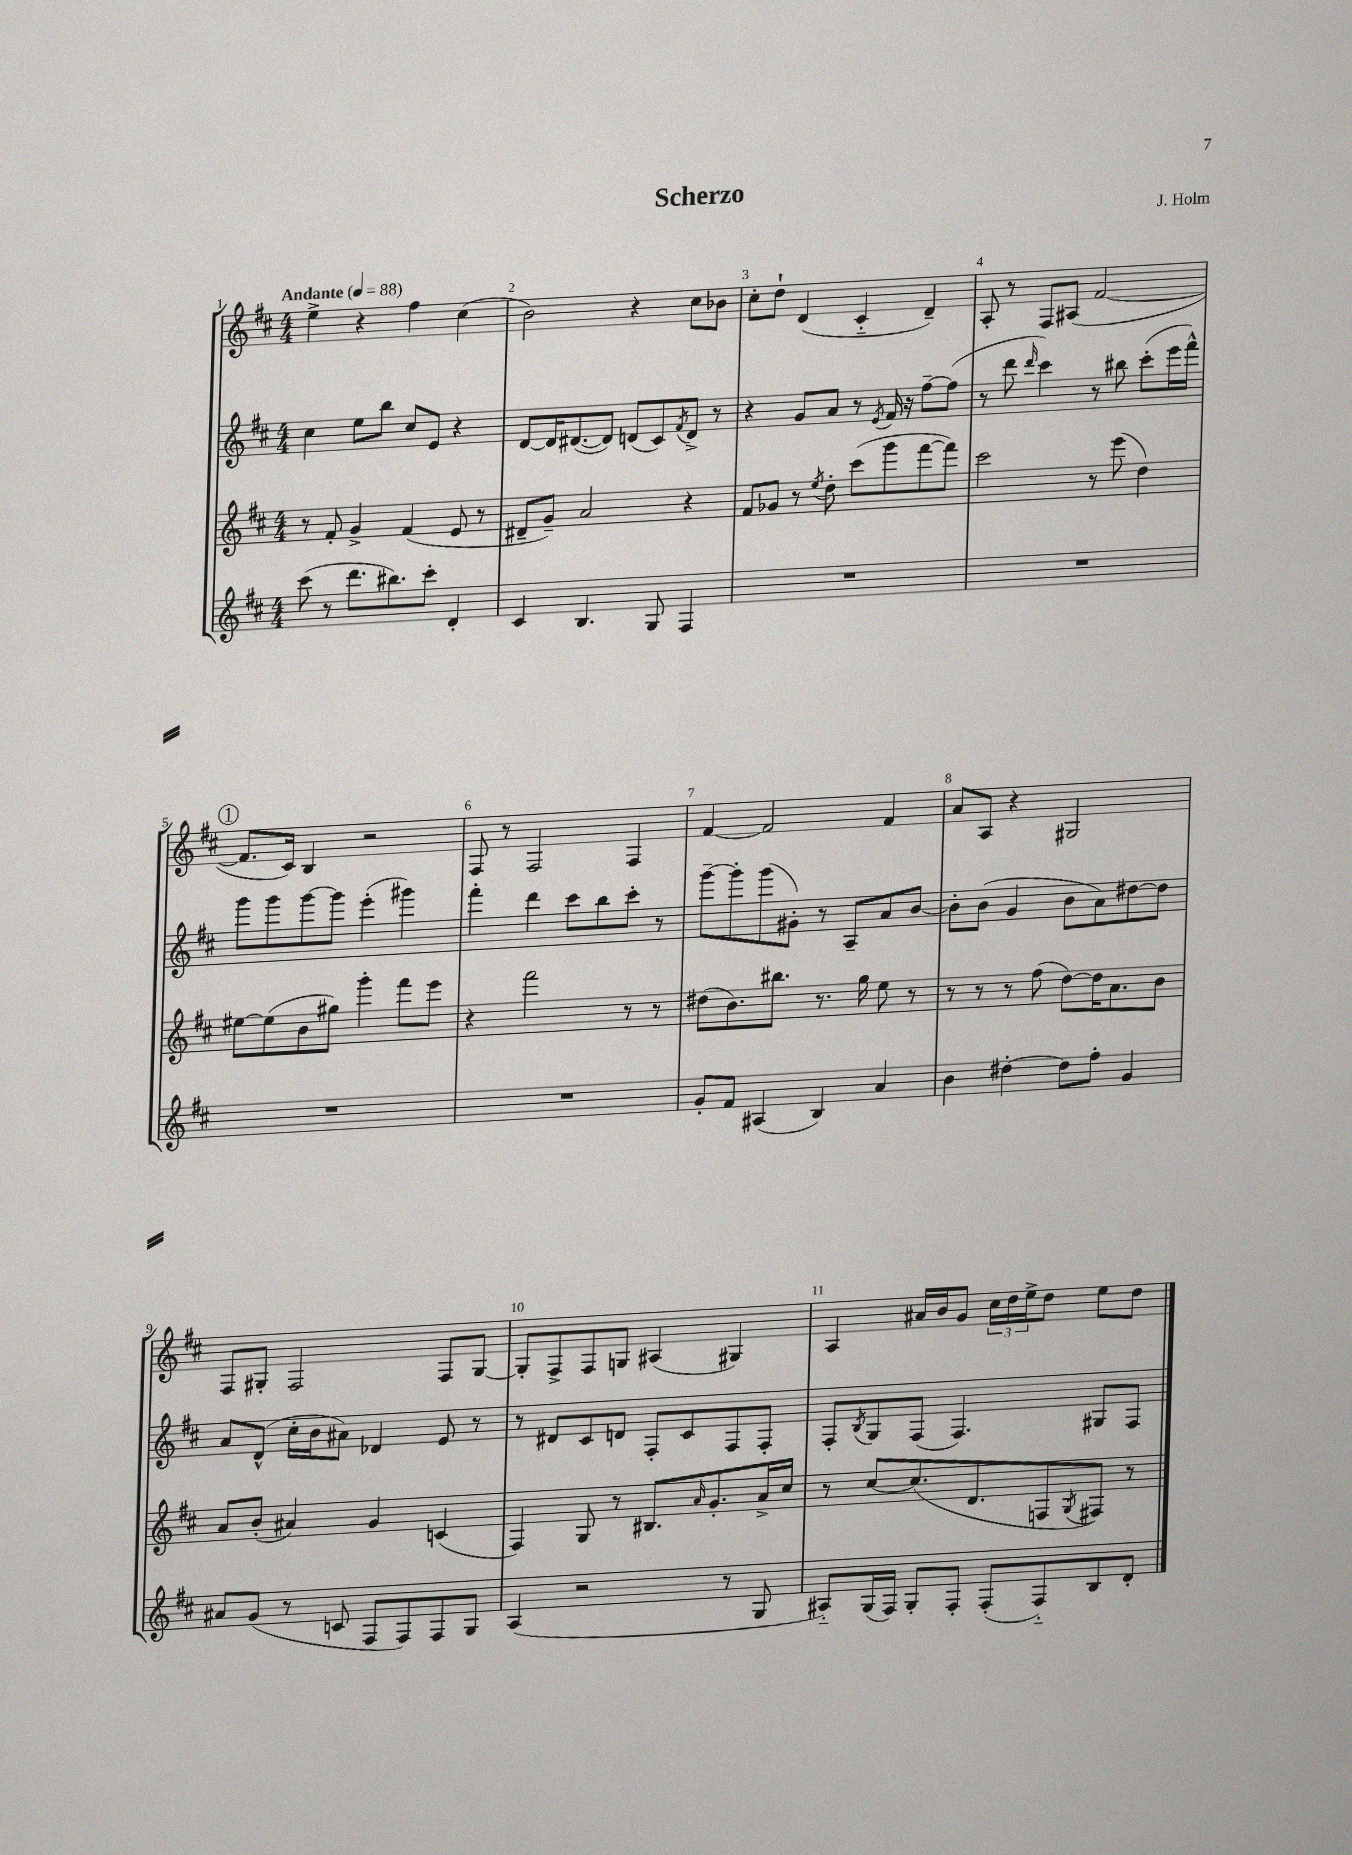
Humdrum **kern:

**kern	**kern	**kern	**kern
*staff4	*staff3	*staff2	*staff1
*clefG2	*clefG2	*clefG2	*clefG2
*k[f#c#]	*k[f#c#]	*k[f#c#]	*k[f#c#]
*M4/4	*M4/4	*M4/4	*M4/4
*MM88	*MM88	*MM88	*MM88
(8ccc#\	8r	4cc#\	4ee^\
8r	8f#'/	.	.
8.ddd\L	4g^/	8ee\L	4r
.	.	8bb\J	.
8.bb#\)	.	.	.
.	(4f#/	8cc#/L	4ff#\
8ccc#'\J	.	8e/J	.
4d'/	8e/	4r	(4cc#\
.	8r	.	.
=	=	=	=
4c#/	8d#~/L	[8d/L	2b\)
.	8g~/J)	16d/]K	.
.	.	([8.d#/	.
4.B/	2a/	.	.
.	.	8d#/]J)	.
.	.	(8d/L	4r
8G/	.	8c#/)	.
.	.	8qf#/	.
4F#/	4r	8d^/J	8cc#\L
.	.	8r	8b-\J
=	=	=	=
1r	8f#/L	4r	8cc#'\L
.	8g-/J	.	8dd`\J
.	8r	8g/L	(4d/
.	8qee/	.	.
.	8dd'\	8a/J	.
.	(8ccc#\L	8r	4c#'~/
.	.	8qe/	.
.	8ggg\	16f#/	.
.	.	16r	.
.	[8fff#\	[8ff#~\L	4d~/)
.	8fff#\]J)	(8ff#\]J	.
=	=	=	=
1r	2ccc#\	8r	8A'/
.	.	8ddd\	8r
.	.	16qqddd/	.
.	.	4ccc#\)	8F#/L
.	.	.	(8A#/J
.	8r	8r	[2f#/
.	(8eee\	8bb#\	.
.	4dd\)	(8ccc#'\L	.
.	.	16eee\L	.
.	.	16fff#^^\JJ)	.
=	=	=	=
1r	[8ee#\L	8ggg\L	8.f#/]L
.	(8ee#\]	8ggg\	.
.	.	.	16c#/Jk)
.	8b\	[8ggg\	4B/
.	8gg#\J)	8ggg\]J	.
.	4ggg'\	(4eee'\	2r
.	8fff#\L	4ggg#\)	.
.	8eee\J	.	.
=	=	=	=
1r	4r	4fff#'\	8F#/
.	.	.	8r
.	2fff#\	4ddd\	2F#/
.	.	8ccc#\L	.
.	.	8bb\	.
.	8r	8ccc#'\J	4F#/
.	8r	8r	.
=	=	=	=
8g'/L	(8dd#\L	[8ggg~\L	[4f#/
8f#/J	8.b\)	8ggg'\]	.
(4A#/	.	(8ggg\	2f#/]
.	8.bb#\J	.	.
.	.	8g#'\J)	.
4B/)	8.r	8r	.
.	.	8A~/L	.
.	16gg\	.	.
4a/	8ee\	8a/	4f#/
.	8r	[8b/J	.
=	=	=	=
4b\	8r	8b'\]L	8a/L
.	8r	(8b\J	8A/J
[4dd#'\	8r	4g/	4r
.	(8ff#\	.	.
8dd#\]L	[8dd\L)	8b\L	2G#/
8ff#'\J	16dd\]K	8a\)	.
.	8.a\	.	.
4g/	.	[8dd#\	.
.	8b\J	8dd#\]J	.
=	=	=	=
8a#/L	8a/L	8a/L	8F#/L
(8g/J	(8b'/J	(8d^^/J	8G#'/J
8r	4a#/)	16cc#'\LL	2F#/
.	.	16b\J	.
8c/	.	8a#\J)	.
8F#/L	4g/	4d-/	.
8F#/)	.	.	.
8F#/	(4c/	8e/	8F#/L
8G/J	.	8r	[8G#/J
=	=	=	=
(4A/	4F#/)	8r	8G#'/]L
.	.	8d#/L	8F#^/
2r	8G/	8c#/	8F#/
.	8r	8d/J	8G/J
.	8.B#/L	8F#'/L	(4A#/
.	.	8c#/	.
.	16qqa/	.	.
.	8.g'/	.	.
8r	.	8F#/	4G#/)
8G/	16a^/L	8F#'/J	.
.	16cc#/JJ	.	.
=	=	=	=
8A#'~/L)	8r	8F#'/L	4A/
.	.	8qB/	.
(16G/L	[8cc#/L	8G/	.
16F#/JJ)	.	.	.
8G'/L	(8.cc#/]	(8F#/J	16a#/LL
.	.	.	16b/J
8F#'/J	.	4.F#/)	8g/J
.	8.d/	.	.
(8F#'/L	.	.	24cc#\LL
.	.	.	24dd\
.	.	.	24ee^\J
8F#'~/)	8F/	.	8dd\J
.	8qG/	.	.
8B/	8F#/J)	8G#/L	8ee\L
8d'/J	8r	8F#/J	8dd\J
==	==	==	==
*-	*-	*-	*-
